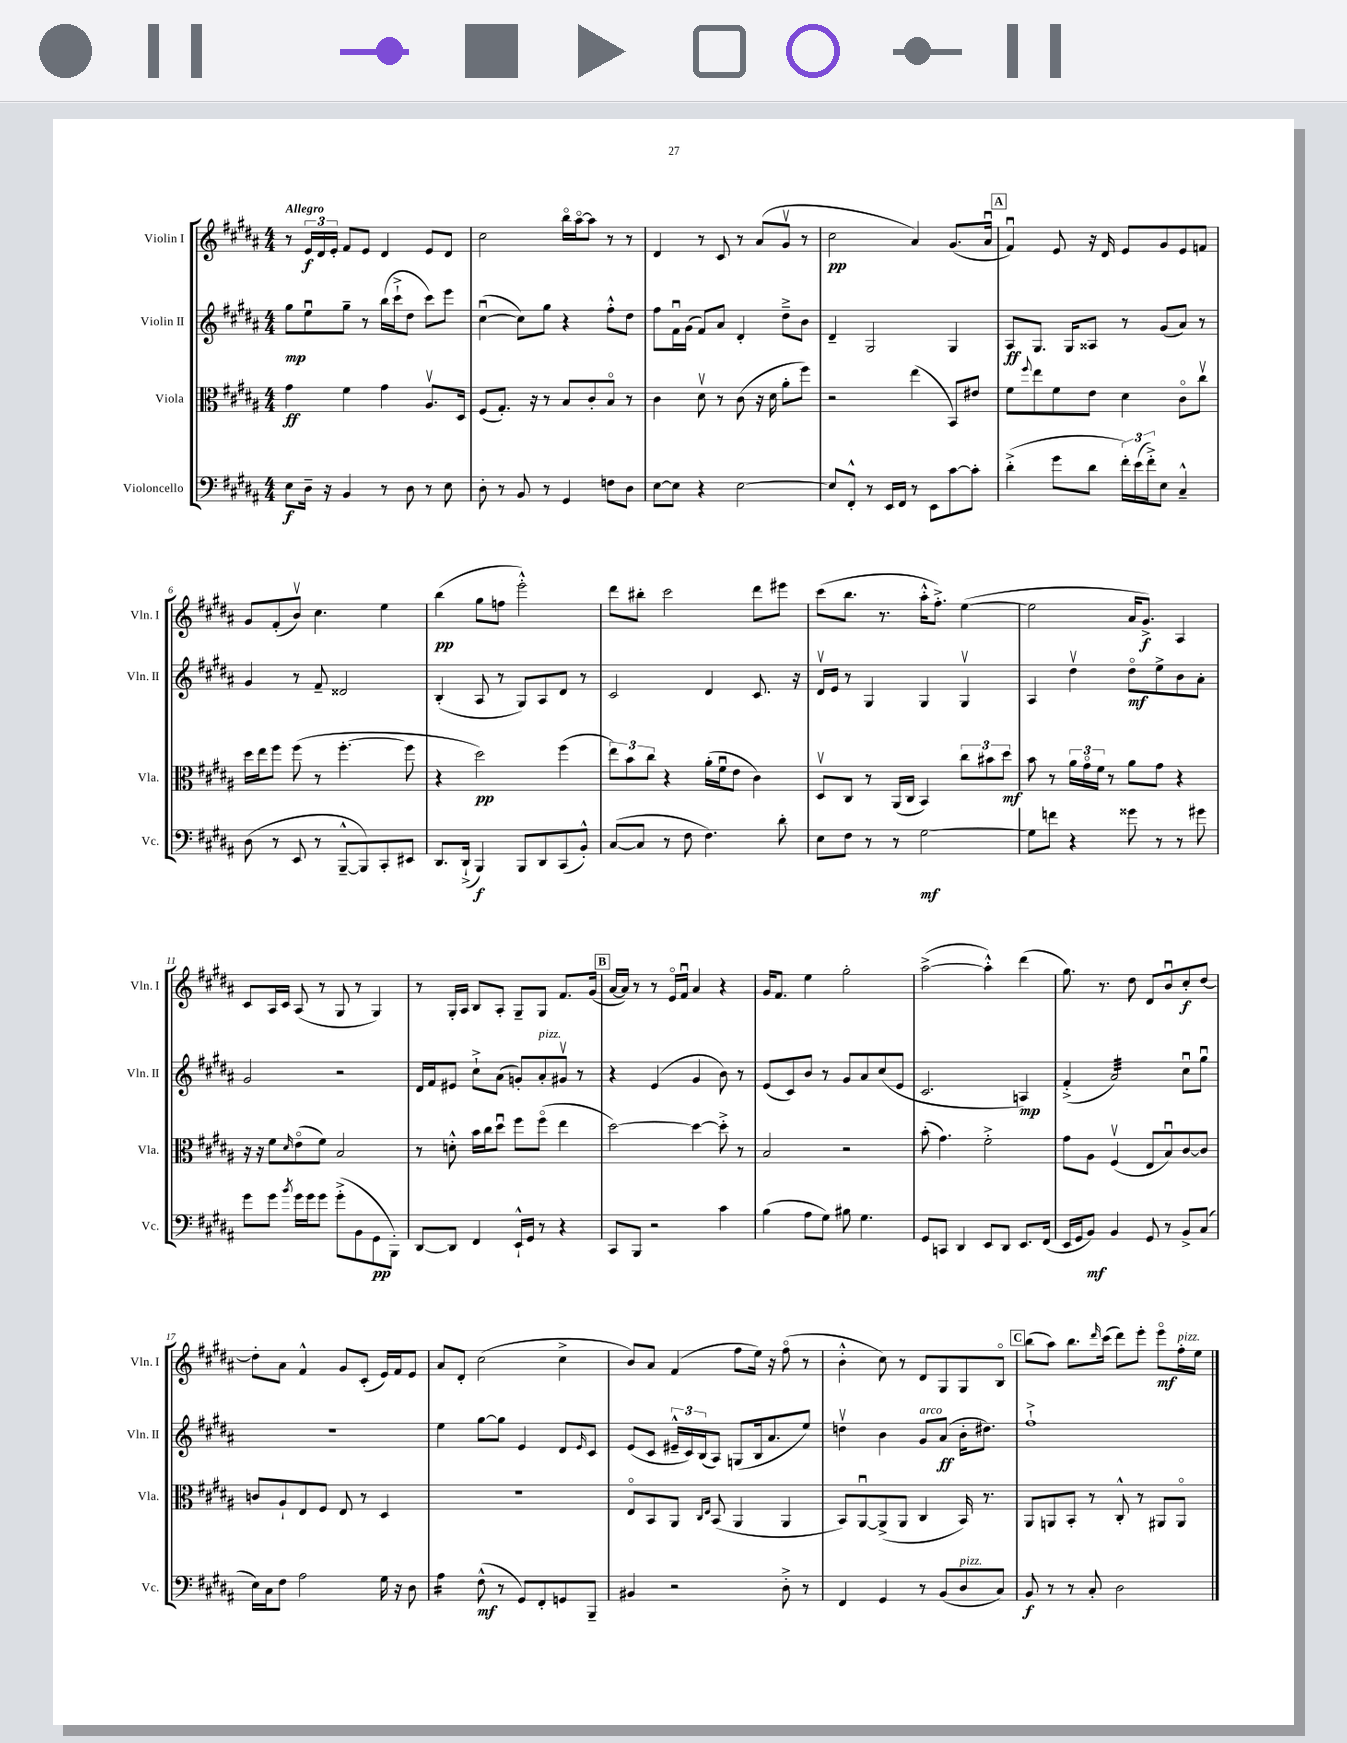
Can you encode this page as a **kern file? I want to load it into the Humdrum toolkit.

**kern	**kern	**kern	**kern
*staff4	*staff3	*staff2	*staff1
*clefF4	*clefC3	*clefG2	*clefG2
*k[f#c#g#d#a#]	*k[f#c#g#d#a#]	*k[f#c#g#d#a#]	*k[f#c#g#d#a#]
*M4/4	*M4/4	*M4/4	*M4/4
8E\L	4g#\	8gg#\L	8r
16D#~\Jk	.	8eeu\	24e/LL
.	.	.	24d#/
16r	.	.	.
.	.	.	24e'/JJ
4BB/	4f#\	8gg#~\J	8f#/L
.	.	8r	8e/J
8r	4g#\	(16bb\LL	4d#/
.	.	16ccc#`^\J	.
8D#\	.	8dd#\J	.
8r	8.A#v/L	8ccc#\L)	8e/L
8E\	.	8eee\J	8d#/J
.	16D#/Jk	.	.
=	=	=	=
8D#'\	(8F#/L	([4cc#u\	2cc#\
8r	8.G#'/J)	.	.
8BB/	.	8cc#\]L)	.
.	16r	.	.
8r	8r	8gg#\J	.
4GG#/	8B/L	4r	16bbo\LL
.	.	.	[16aa#o\J
.	8c#'/	.	8aa#\]J
8F\L	8Bo/J	8ff#'^^\L	8r
8D#\J	8r	8dd#\J	8r
=	=	=	=
[8E\L	4c#\	8ff#\L	4d#/
8E\]J	.	16f#u\L	.
.	.	(16g#\JJ	.
4r	8d#v\	8f#/L)	8r
.	8r	8a#/J	8c#/
[2E\	(8c#\	4d#'/	8r
.	16r	.	(8a#/L
.	16d#\	.	.
.	8a#'\L	8dd#~^\L	8g#v/J
.	8ff#\J)	8b\J	8r
=	=	=	=
8E/]L	2r	4d#~/	2cc#\
8FF#'^^/J	.	.	.
8r	.	2G#/	.
16EE/LL	.	.	.
16FF#/JJ	.	.	.
8r	(4ee\	.	4a#/)
8EE\L	.	.	.
[8c#\	8BB/L)	4G#/	(8.g#/L
8c#'\]J	8e#/J	.	.
.	.	.	16a#u/Jk
=	=	=	=
(4d#'^\	8f#\L	8A#/L	4f#u/)
.	8qqff#/	.	.
.	8ee\	8.G#/J	.
8g#\L	8f#\	.	8e/
.	.	16G#/LK	.
8d#\J	8e\J	8A##/J	16r
.	.	.	16d#/
24f#'\LL)	4d#\	8r	8e/L
(24e\	.	.	.
24f#'^\J)	.	.	.
8E\J	.	(8g#/L	8g#/
4C#~^^/	8c#o\L	8a#/J)	8e/
.	8cc#v\J	8r	8f/J
=	=	=	=
(8D#\	16dd#\LL	4g#/	8g#/L
.	16ee\J	.	.
8r	8ff#\J	.	(8f#'/
8EE/	(8ff#\	8r	8bv/J)
8r	8r	8f#~/	4.cc#\
[8BBB~^^/L	[4.ff#'\	2d##/	.
8BBB/])	.	.	.
8CC#'/	.	.	4ee\
8EE#/J	8ff#\]	.	.
=	=	=	=
8.DD#/L	4r	(4B'/	(4bb\
(16DD#`^/Jk	.	.	.
4BBB/)	2dd#\)	8A#/	8gg#\L
.	.	8r	8ff\J
8BBB/L	.	8G#/L)	2eee'^^\)
8DD#/	.	8A#/	.
(8CC#/	(4ff#\	8d#/J	.
8BB'^^/J)	.	8r	.
=	=	=	=
([8C#/L	12ee\L)	2c#/	8ddd#\L
.	12b\	.	.
8C#/]J	.	.	8bb#'\J
.	12cc#\J	.	.
8r	4r	.	2ccc#\
8F#\	.	.	.
4.F#\)	(16a#'\LL	4d#/	.
.	16f#u\J	.	.
.	8e\J	.	.
.	4c#\)	8.c#/	8ddd#\L
8d#'\	.	.	8eee#\J
.	.	16r	.
=	=	=	=
8E\L	8D#v/L	16d#v/LL	(8ccc#\L
.	.	16e/JJ	.
8F#\J	8C#/J	8r	8.bb\J
8r	8r	4G#/	.
.	.	.	8.r
8r	(16AA#/LL	.	.
.	16C#/JJ	.	.
[2G#\	4BB/)	4G#/	16aa#'^^\LK
.	.	.	8.ff#'^\J)
.	12cc#\L	4G#v/	([4ee\
.	12b#\	.	.
.	12dd#\J	.	.
=	=	=	=
8G#\]L	8b\	4A#/	2ee\]
8f\J	8r	.	.
4r	24a#\LL	4dd#v\	.
.	24g#o\	.	.
.	24f#\JJ	.	.
.	8r	.	.
8g##\	8a#\L	8dd#o\L	16a#/LK
.	.	.	8.g#^/J)
8r	8g#\J	8ee^\	.
8r	4r	8b\	4A#/
8g#\	.	8a#'\J	.
=	=	=	=
8g#\L	16r	2g#/	8c#/L
.	16r	.	.
8g#\J	8f#\L	.	16A#/L
.	.	.	16c#/JJ
8qb/	16qqd#/	.	.
16g#\LL	(8eo\	.	(8A#/
16g#\J	.	.	.
8g#\J	8f#\J)	.	8r
(8g#'^\L	2B/	2r	8G#/
8BB\	.	.	8r
8GG#\	.	.	4G#/)
8BBB'\J)	.	.	.
=	=	=	=
[8DD#/L	8r	16d#/LL	8r
.	.	16f#/J	.
8DD#/]J	8d'^^\	8e#/J	16G#'/LL
.	.	.	16A#/JJ
4FF#/	16b\LL	8cc#`^\L	8B/L
.	16cc#\J	.	.
.	8dd#u\J	(8a#\J	8A#'/J
16EE`^^/LL	8ff#\L	8g'/L)	8G#~/L
16GG#/JJ	.	.	.
8r	(8ff#o\J	8a#'/	8G#/J
4r	4ee\	8g#v/J	8.f#/L
.	.	8r	.
.	.	.	(16g#/Jk
=	=	=	=
8CC#/L	[2dd#\)	4r	[16a#/LL
.	.	.	16a#/]JJ)
8BBB/J	.	.	8r
2r	.	(4e/	8r
.	.	.	16eo/LL
.	.	.	16f#u/JJ
.	4dd#\_	4g#/	4a#/
4c#\	8dd#'^\]	8b\)	4r
.	8r	8r	.
=	=	=	=
(4B\	2B/	(8e/L	16g#/LK
.	.	.	8.f#/J
.	.	8c#/)	.
8A#\L	.	8b/J	4ee\
8G#\J)	.	8r	.
8B#\	2r	8g#/L	2gg#'\
4.G#\	.	8a#/	.
.	.	(8cc#/	.
.	.	8e/J	.
=	=	=	=
8GG#/L	(8b'\	2.c#/	([2aa#^\
8CC/J	4.g#\)	.	.
4DD#/	.	.	.
8EE/L	2f#'^\	.	4aa#'^^\])
8DD#/J	.	.	.
8.EE/L	.	4A/)	(4ddd#\
(16FF#/Jk	.	.	.
=	=	=	=
16EE/LL	8g#\L	(4f#'^/	8.gg#\)
16GG#/J	.	.	.
8BB/J)	8A#\J	.	.
.	.	.	8.r
4BB/	(4F#v/	2a#/)	.
.	.	.	8dd#\
8GG#/	8E/L	.	8d#/L
8r	8Bu/)	.	8bu/
8BB^/L	[8c#/	8cc#u\L	8cc#'/
(8C#/J	8c#/]J	8gg#u\J	[8dd#/J
=	=	=	=
16E\LL)	8c/L	1r	8dd#'\]L
16C#\J	.	.	.
8F#\J	8A#`/	.	8a#\J
2A#\	8E/	.	4f#^^/
.	8F#/J	.	.
.	8E/	.	8g#/L
.	8r	.	(8c#'/J
16G#\	4D#/	.	16e/LL)
16r	.	.	16f#/J
8D#\	.	.	8e/J
=	=	=	=
4A#\	1r	4ee\	8a#/L
.	.	.	8d#'/J
(8F#^^\	.	[8gg#\L	(2cc#\
8r	.	8gg#\]J	.
8GG#/L)	.	4e/	.
8FF#'/	.	.	.
8GG/	.	8d#/L	4cc#^\
.	.	16qqe/	.
8BBB~/J	.	8c#/J	.
=	=	=	=
4BB#/	8Eo/L	(8e/L	8b/L)
.	8BB/	8c#/J	8a#/J
2r	8AA#/J	24e#~^^/LL	(4f#/
.	.	24c#/)	.
.	.	(24B/J	.
.	16qqC#/LL	.	.
.	16qqE/JJ	.	.
.	(8BB/	8A#/J)	.
.	4AA#/	(8G/L	8ff#\L
.	.	16B/k	16ee\Jk)
.	.	8.a#/	16r
8D#'^\	4AA#/	.	(8ff#o\
8r	.	8ee/J)	8r
=	=	=	=
4FF#/	8BB/L)	4ddv\	4b'^^\
.	[8AA#u/	.	.
4GG#/	(8AA#^/]	4b\	8cc#\)
.	8AA#/J	.	8r
8r	4C#/	8g#/L	8d#/L
(8BB/L	.	(8a#/J	8G#/
8D#/	16BB/)	16b'\LK	8G#/
.	8.r	8.dd#\J)	.
8C#/J)	.	.	8Bo/J
=	=	=	=
8BB/	8AA#/L	1ff#`^	(8bb\L
8r	8AA/	.	8aa#\J)
8r	8BB'/J	.	8.bb\L
8C#'/	8r	.	.
.	.	.	16qqddd#/
.	.	.	(16ccc#\Jk
2D#\	8C#'^^/	.	8ddd#\L)
.	8r	.	8eee'\J
.	8AA#/L	.	8eeeo\L
.	8AA#o/J	.	16ff#'\L
.	.	.	16ee\JJ
==	==	==	==
*-	*-	*-	*-
